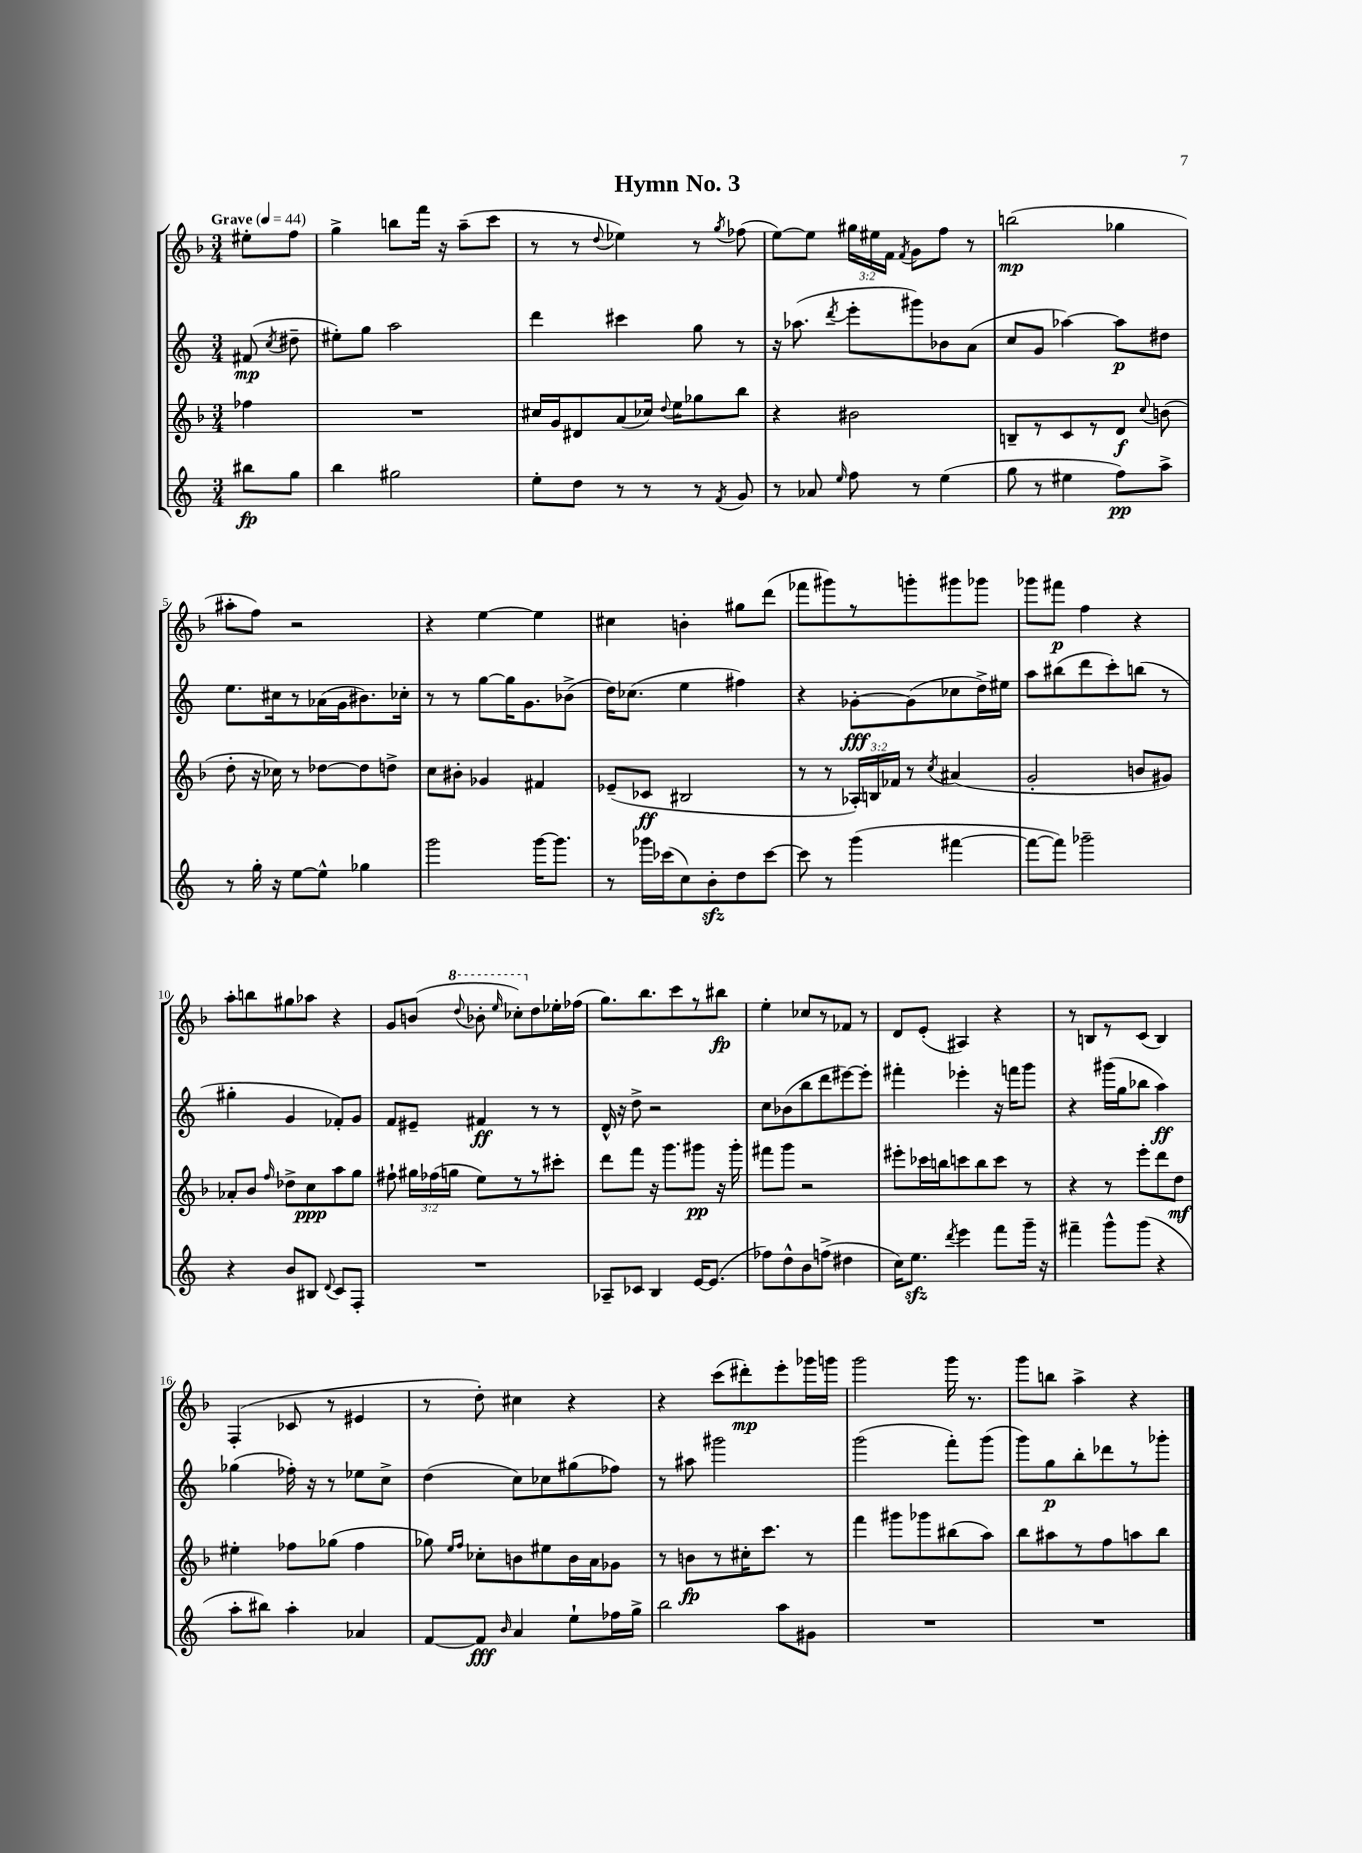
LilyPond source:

\header { title = "Hymn No. 3" }
<<
\new StaffGroup <<
\new Staff = "s0" {
    \clef treble \key f \major \numericTimeSignature \time 3/4 \override Staff.TupletNumber.text = #tuplet-number::calc-fraction-text \partial 4 \tempo "Grave" 4 = 44
    \autoBeamOff eis''8[-. f''8] |
    g''4-> b''8[ f'''16] r16 a''8[--( c'''8] |
    r8 r8 \appoggiatura { d''8 } ees''4) r8 \acciaccatura { g''8 } fes''8( |
    e''8[~) e''8] \tuplet 3/2 { gis''16[ eis''16 f'16] } \acciaccatura { f'8 } g'8[ f''8] r8 |
    b''2\mp( ges''4 |
    ais''8[-. f''8]) r2 |
    r4 e''4~ e''4 |
    cis''4 b'4-. gis''8[ d'''8]( |
    fes'''8[ gis'''8) r8 g'''8-. gis'''8 ges'''8] |
    ges'''8[ fis'''8]\p f''4 r4 |
    a''8[-. b''8 gis''8 aes''8] r4 |
    g'8[ b'8]( \ottava #1 \appoggiatura { d'''8 } bes''!8-. \grace { e'''16 } ces'''8[-.) \ottava #0 d''8 ees''16-. fes''16]( |
    g''8.[) bes''8. c'''8 r8 bis''8]\fp |
    e''4-. ces''8[ r8 fes'8] r8 |
    d'8[ e'8]-.( ais4) r4 |
    r8 b8[ r8 c'8]( b4) |
    f4-.( ces'8 r8 eis'4 |
    r8 d''8-.) cis''4 r4 |
    r4 c'''8[( dis'''8-.\mp) e'''8-. ges'''16 g'''16] |
    g'''2 g'''16 r8. |
    g'''8[ b''8] a''4-> r4 \bar "|." |
}
\new Staff = "s1" {
    \clef treble \key c \major \numericTimeSignature \time 3/4 \partial 4
    \autoBeamOff fis'8\mp( \acciaccatura { c''8 } dis''8-- |
    eis''8[-.) g''8] a''2 |
    d'''4 cis'''4 g''8 r8 |
    r16 aes''8.( \acciaccatura { d'''8 } e'''8[-. gis'''8) bes'8 a'8]( |
    c''8[ g'8] aes''4~) aes''8[\p dis''8] |
    e''8.[ cis''16 r8 aes'16( g'16 bis'8.) ces''16]-. |
    r8 r8 g''8[~ g''16 g'8. bes'8]->( |
    d''16[) ces''8.]( e''4 fis''4) |
    r4 ges'8[~-.\fff ges'8( ces''8 d''16->) eis''16] |
    a''8[ bis''8( d'''8 c'''8-.) b''8]( r8 |
    gis''4-. g'4 fes'8[-.) g'8] |
    f'8[ eis'8]-- fis'4\ff r8 r8 |
    d'16-^ r16 d''8-> r2 |
    c''8[ bes'8( b''8 d'''8 eis'''8~) eis'''8]-. |
    fis'''4-. ees'''4-. r16 f'''16[ g'''8] |
    r4 gis'''16[( g''16 bes''8] a''4\ff) |
    ges''4( fes''16-.) r16 r8 ees''8[ c''8]-> |
    d''4( c''8[) ces''8 gis''8( fes''8]) |
    r8 ais''8 gis'''2 |
    g'''2( f'''8[-.) g'''8]( |
    g'''8[) g''8\p b''8-. des'''8 r8 ges'''8]-. \bar "|." |
}
\new Staff = "s2" {
    \clef treble \key f \major \numericTimeSignature \time 3/4 \override Staff.TupletNumber.text = #tuplet-number::calc-fraction-text \partial 4
    \autoBeamOff fes''4 |
    R2. |
    cis''16[ g'16 dis'8 a'8( ces''16]) \appoggiatura { d''8 } e''16[ ges''8 bes''8] |
    r4 bis'2 |
    b8[-- r8 c'8 r8 d'8]\f \appoggiatura { c''8 } b'8( |
    d''8-. r16 ces''16) r8 des''8[~ des''8 d''8]-> |
    c''8[ bis'8]-. ges'4 fis'4 |
    ees'8[--( ces'8]\ff bis2 |
    r8 r8 \tuplet 3/2 { aes16[-.) b16 fes'16] } r8 \acciaccatura { c''8 } ais'4( |
    g'2-. b'8[ gis'8]) |
    aes'8[-. bes'8] \grace { f''16 } des''8[-> c''8\ppp a''8 g''8] |
    fis''8-! \tuplet 3/2 { gis''16[ fes''16( g''16] } e''8[) r8 r8 cis'''8]-. |
    d'''8[ f'''8] r16 g'''8.[ gis'''8]\pp r16 gis'''16-. |
    fis'''8[ g'''8] r2 |
    eis'''8[-. ces'''16 b''16 c'''8 b''8 c'''8] r8 |
    r4 r8 e'''8[-. d'''8 d''8]\mf |
    eis''4-. fes''8[ ges''8]( fes''4 |
    ges''8) \grace { e''16[ f''16] } ces''8[-. b'8 eis''8 b'16 a'16 ges'8] |
    r8 b'8[\fp r8 cis''16-. c'''8.] r8 |
    f'''4 gis'''8[ ges'''8 bis''8( a''8]) |
    bes''8[ ais''8 r8 f''8 a''8 bes''8] \bar "|." |
}
\new Staff = "s3" {
    \clef treble \key c \major \numericTimeSignature \time 3/4 \partial 4
    \autoBeamOff bis''8[\fp g''8] |
    b''4 gis''2 |
    e''8[-. d''8] r8 r8 r8 \acciaccatura { f'8 } g'8 |
    r8 aes'8 \grace { e''16 } f''8 r8 e''4( |
    g''8 r8 eis''4 f''8[\pp) a''8]-> |
    r8 g''16-. r16 e''8[~ e''8]-^ ges''4 |
    g'''2 g'''16[~ g'''8.] |
    r8 ges'''16[ ces'''16( c''8) b'8-.\sfz d''8 ces'''8]~ |
    ces'''8 r8 g'''4( fis'''4~ |
    fis'''8[~ fis'''8]) ges'''2-- |
    r4 b'8[ bis8] \appoggiatura { d'8 } c'8[ f8]-. |
    R2. |
    aes8[-- ces'8] b4 e'16[~ e'8.]( |
    fes''8[) d''8-^ b'8 f''8]->( dis''4 |
    c''16[) e''8.]\sfz \acciaccatura { d'''8 } e'''4 f'''8[ g'''16]-- r16 |
    fis'''4-- g'''8[-^ g'''8]( r4 |
    a''8[-. bis''8]) a''4-. aes'4 |
    f'8[~ f'8]\fff \grace { b'16 } a'4 e''8[-! fes''16 g''16]-> |
    b''2 a''8[ gis'8] |
    R2. |
    R2. \bar "|." |
}
>>
>>
